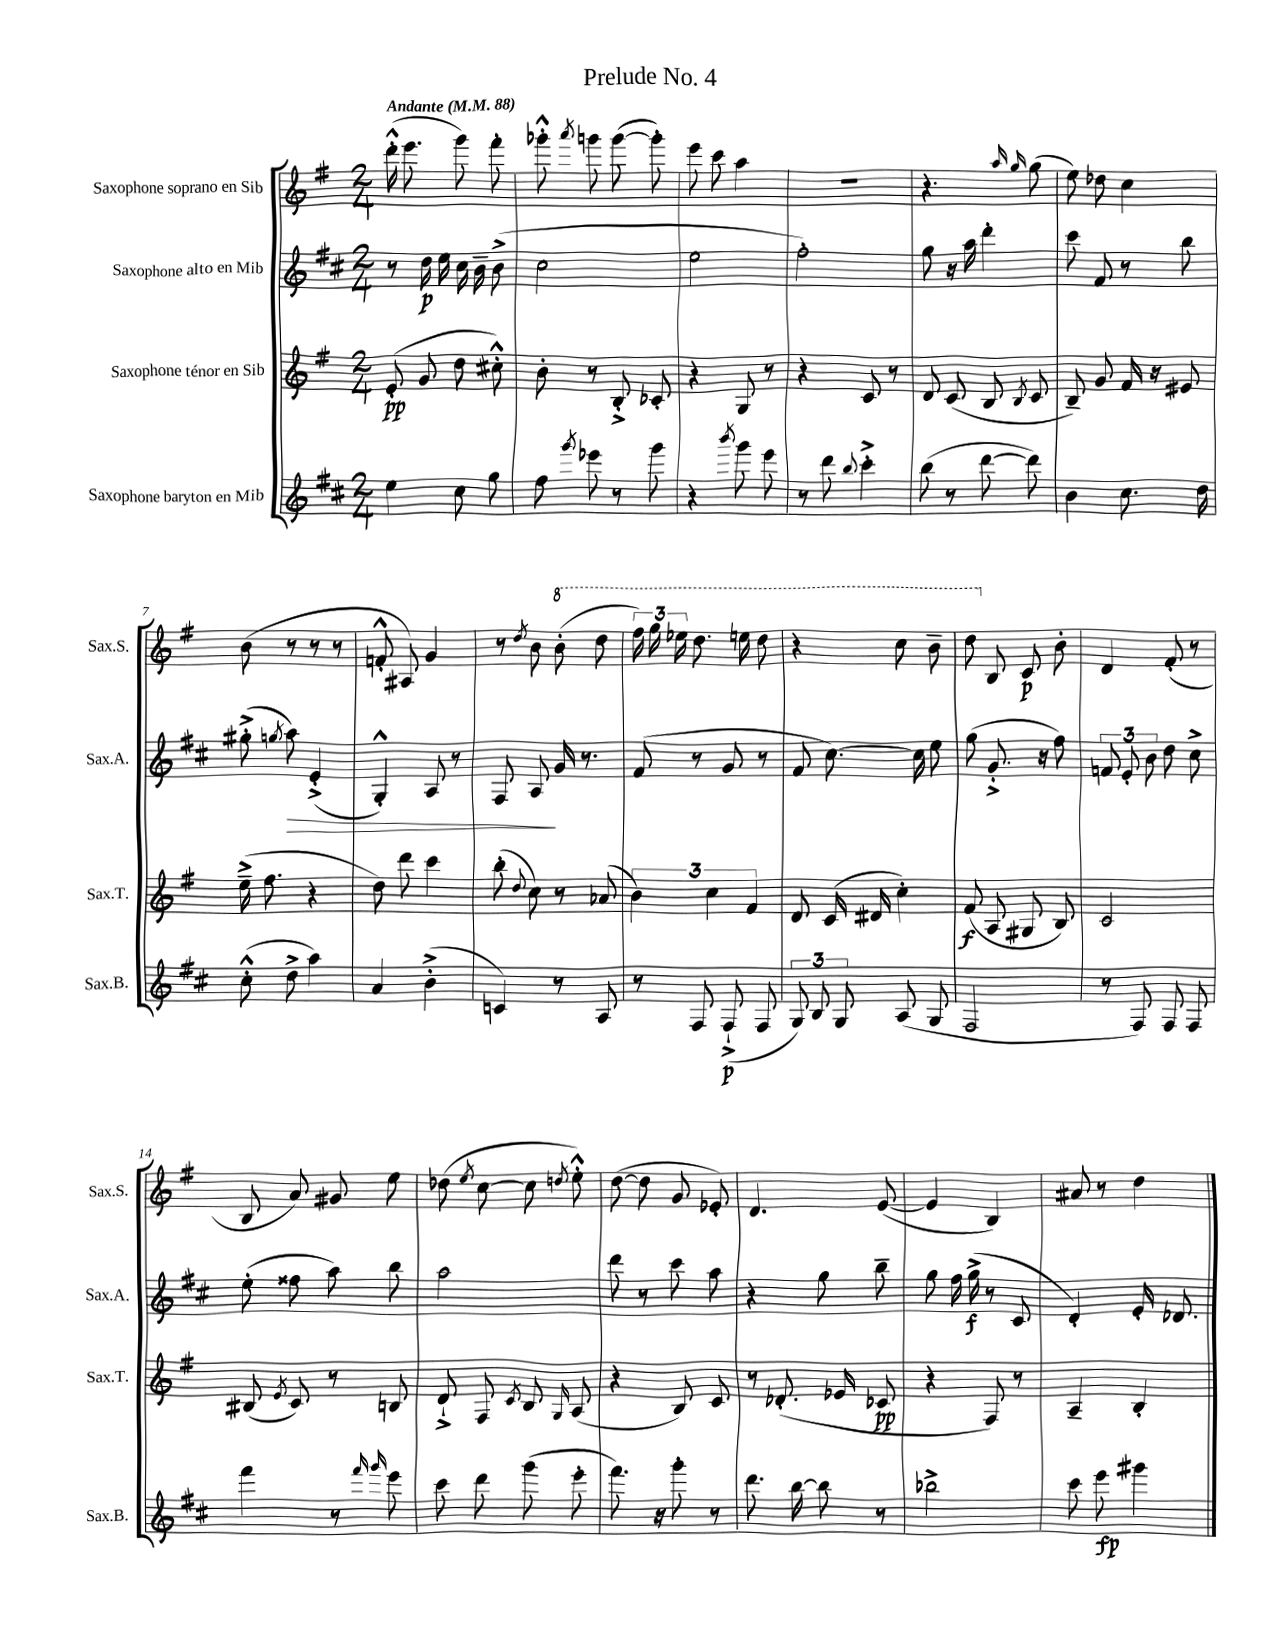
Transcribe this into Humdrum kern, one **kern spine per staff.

**kern	**kern	**kern	**kern
*staff4	*staff3	*staff2	*staff1
*clefG2	*clefG2	*clefG2	*clefG2
*k[f#c#]	*k[f#]	*k[f#c#]	*k[f#]
*M2/4	*M2/4	*M2/4	*M2/4
*MM88	*MM88	*MM88	*MM88
4ee	(8e'	8r	(16ddd'^^
.	.	.	8.eee
.	8g	16dd	.
.	.	16ee	.
8cc#	8dd	16cc#	8ggg)
.	.	16b~	.
8gg	8cc#'^^)	(8b^	8fff#'
=	=	=	=
8ff#	8b'	2cc#	8ggg-'^^
8qggg	.	.	8qaaa
8eee-	8r	.	8ggg
8r	8B'^	.	([8ggg
8ggg	8c-'	.	8ggg'])
=	=	=	=
4r	4r	2ee	8eee
.	.	.	8ccc
8qbbb	.	.	.
8ggg	8G	.	4aa
8eee	8r	.	.
=	=	=	=
8r	4r	2ff#')	2r
8ddd	.	.	.
8qqbb	.	.	.
4ccc#'^	8c	.	.
.	8r	.	.
=	=	=	=
(8bb	8d	8gg	4.r
8r	(8c	16r	.
.	.	16aa	.
[8ddd	8B	4ddd'	.
.	.	.	16qqaa
.	8qB	.	16qqgg
8ddd])	8c	.	(8gg
=	=	=	=
4b	8B~)	8ccc#	8ee)
.	8g	8f#	8dd-
8.cc#	16f#	8r	4cc
.	16r	.	.
.	8e#	8bb	.
16dd	.	.	.
=	=	=	=
(8cc#'^^	(16ee~^	(8gg#'^	(8b
.	8.ff#	.	.
.	.	8qgg	.
8dd^	.	8aa)	8r
4aa)	4r	(4e'^	8r
.	.	.	8r
=	=	=	=
4a	8dd)	4G'^^)	8f'^^
.	8ddd	.	8A#)
(4b'^	4ccc	8A	4g
.	.	8r	.
=	=	=	=
4c)	(8bb'	8F#	8r
.	8qqdd	.	8qdd
.	8cc)	8A	8b
8r	8r	16g	(8bb'
.	.	8.r	.
8A	(8a-	.	8ddd
=	=	=	=
8r	6b)	(8f#	24fff#)
.	.	.	24ggg
.	.	.	24eee-
8F#	.	8r	8.ddd
.	6cc	.	.
(8F#`^	.	8g	.
.	.	.	16eee
.	6f#	.	.
8F#	.	8r	8ddd
=	=	=	=
12G)	8d	8f#	4r
12B	.	.	.
.	(16c	[8.cc#)	.
12G	.	.	.
.	16d#	.	.
(8A	4cc')	.	8ccc
.	.	16cc#]	.
8G	.	8ee	8bb~
=	=	=	=
2F#	(8f#	(8gg	8ddd
.	8A	8.g'^	8B
.	8G#	.	8c
.	.	16r	.
.	8B)	8ff#)	8b'
=	=	=	=
8r	2c	12f	4d
.	.	12e'	.
8F#)	.	.	.
.	.	12b	.
8F#	.	8dd	(8f#'
8F#	.	8cc#^	8r
=	=	=	=
4fff#	(8B#	(8ee'	8B
.	8qe	.	.
.	8c)	8ff##	8a)
8r	8r	8aa)	8g#
16qqfff#	.	.	.
16qqggg	.	.	.
8eee	8B	8bb	8ee
=	=	=	=
8ccc#	8d`^	2aa	(8dd-
.	.	.	8qee
8ddd	8F#	.	[8cc
.	8qc	.	.
(8ggg	8B	.	8cc]
.	16qqG	.	8qdd
8eee'	(8A	.	8ee'^^)
=	=	=	=
8.fff#)	4r	8ddd	([8dd
.	.	8r	8dd]
16r	.	.	.
8ggg'	8B)	8ccc#	8g
8r	8c	8aa	8e-')
=	=	=	=
8.ddd	8r	4r	4.d
.	(8.d-'	.	.
[16bb	.	.	.
8bb]	.	8gg	.
.	16e-	.	.
8r	8c-	8bb~	([8e
=	=	=	=
2bb-^	4r	8gg	4e]
.	.	16ff#	.
.	.	(16gg^	.
.	8F#)	8r	4B)
.	8r	8c#	.
=	=	=	=
8ccc#	4A~	4d')	8a#
8eee	.	.	8r
4ggg#	4B'	16e'	4dd
.	.	8.d-	.
==	==	==	==
*-	*-	*-	*-
